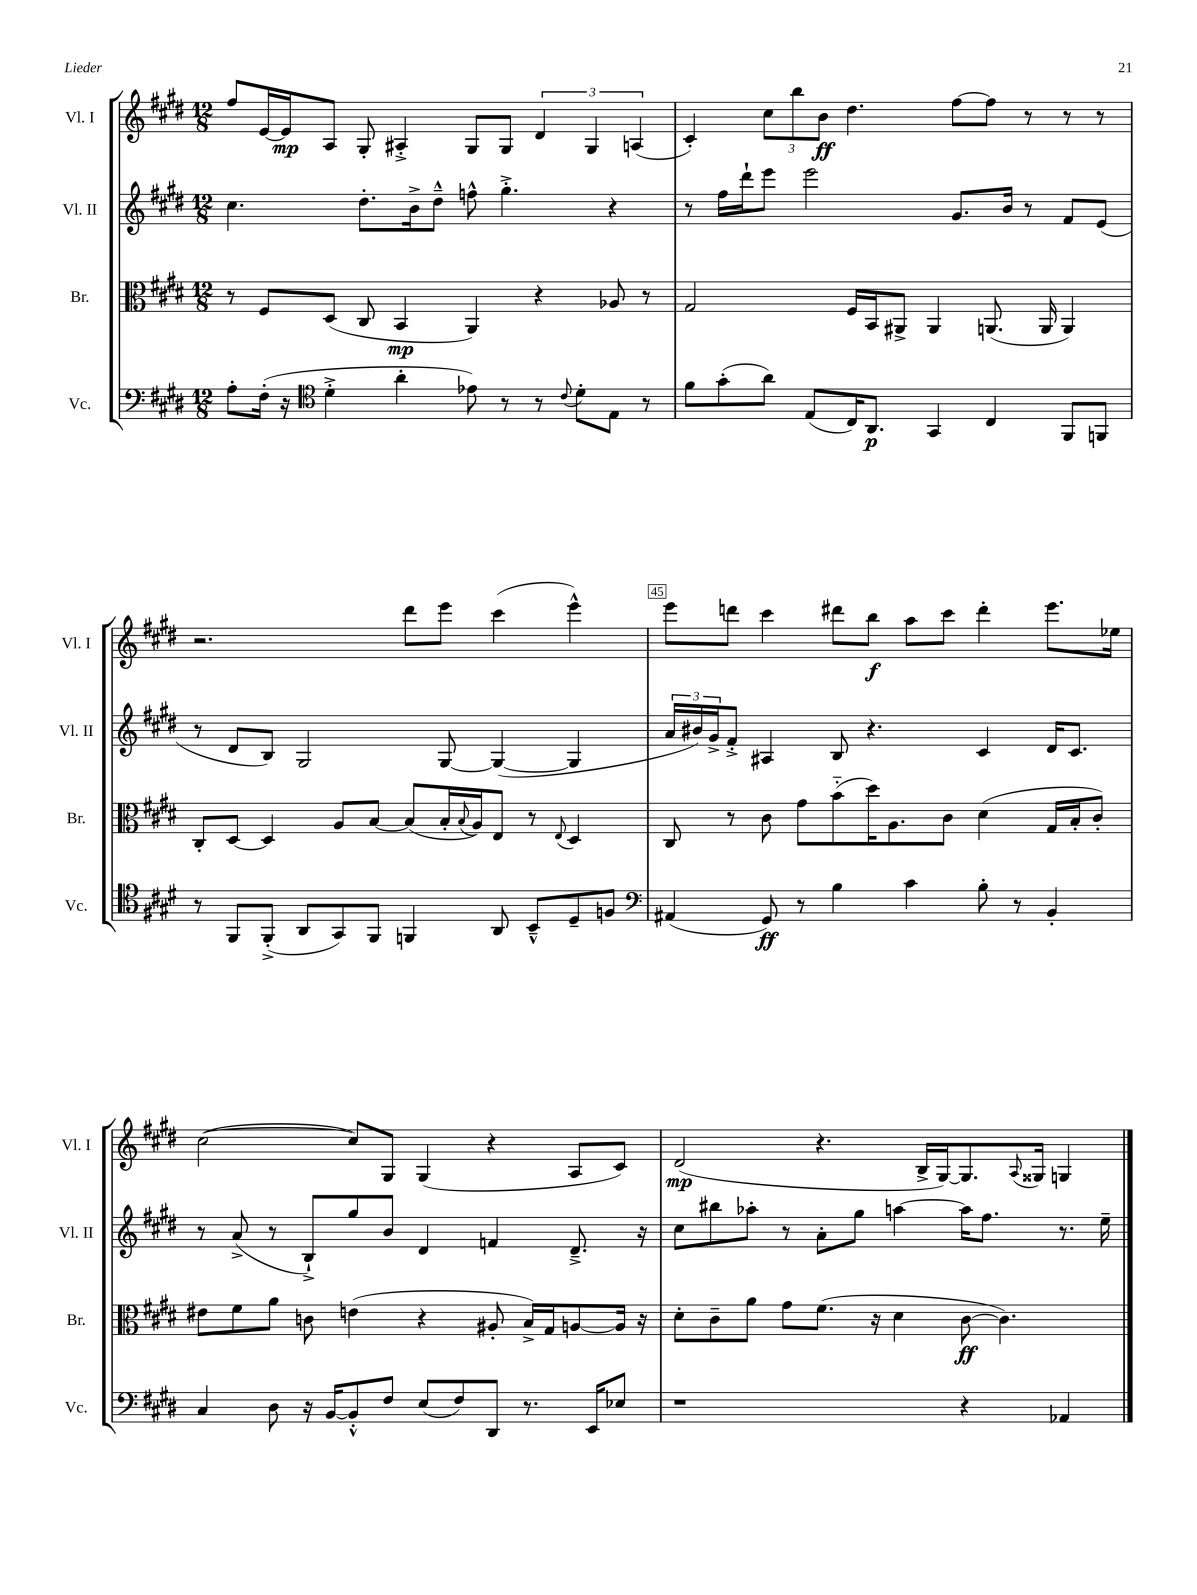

**kern	**dynam	**kern	**dynam	**kern	**kern	**dynam
*part4	*part4	*part3	*part3	*part2	*part1	*part1
*staff4	*staff4	*staff3	*staff3	*staff2	*staff1	*staff1
*I"Vc.	*	*I"Br.	*	*I"Vl. II	*I"Vl. I	*
*I'Vc.	*	*I'Br.	*	*I'Vl. II	*I'Vl. I	*
*clefF4	*	*clefC3	*	*clefG2	*clefG2	*
*k[f#c#g#d#]	*	*k[f#c#g#d#]	*	*k[f#c#g#d#]	*k[f#c#g#d#]	*
*M12/8	*	*M12/8	*	*M12/8	*M12/8	*
=42	=42	=42	=42	=42	=42	=42
8A'\L	.	8r	.	4.cc#\	8ff#/L	.
(16F#'\Jk	.	8F#/L	.	.	[16e/L	.
16r	.	.	.	.	16e/J]	mp
*clefC4	*	*	*	*	*	*
4d#'^\	.	(8D#/J	.	.	8A/J	.
.	.	8C#/	.	8.dd#'\L	8G#'/	.
4a'\	.	4BB/	mp	.	4A#X'^/	.
.	.	.	.	16b^\k	.	.
.	.	.	.	8dd#~^^\J	.	.
8e-X\)	.	4AA/)	.	8ffn^^\	8G#/L	.
8r	.	.	.	4.gg#'^\	8G#/J	.
8r	.	4r	.	.	6d#/	.
8qqc#/	.	.	.	.	.	.
8d#'\L	.	.	.	.	.	.
.	.	.	.	.	6G#/	.
8E\J	.	8A-X/	.	4r	.	.
.	.	.	.	.	(6An/	.
8r	.	8r	.	.	.	.
=43	=43	=43	=43	=43	=43	=43
8f#\L	.	2G#/	.	8r	4c#'/)	.
(8g#'\	.	.	.	16ff#\LL	.	.
.	.	.	.	16ddd#`\J	.	.
8a\J)	.	.	.	8eee\J	12cc#\L	.
.	.	.	.	.	12bb\	.
(8E/L	.	.	.	2eee\	.	.
.	.	.	.	.	12b\J	ff
16C#/K)	.	16F#/LL	.	.	4.dd#\	.
8.AA/J	p	16BB/J	.	.	.	.
.	.	8AA#X^/J	.	.	.	.
4GG#/	.	4AA#/	.	.	.	.
.	.	.	.	8.g#/L	[8ff#\L	.
4C#/	.	(8.AAn/	.	.	8ff#\J]	.
.	.	.	.	16b/Jk	.	.
.	.	.	.	8r	8r	.
.	.	16AA/	.	.	.	.
8FF#/L	.	4AA/)	.	8f#/L	8r	.
8FFn/J	.	.	.	(8e/J	8r	.
!!LO:LB:g=z
=44	=44	=44	=44	=44	=44	=44
8r	.	8C#'/L	.	8r	2.r	.
8FF#/L	.	[8D#/J	.	8d#/L	.	.
(8FF#'^/J	.	4D#/]	.	8B/J)	.	.
8AA/L	.	.	.	2G#/	.	.
8GG#/)	.	8A/L	.	.	.	.
8FF#/J	.	[8B/J	.	.	.	.
4FFn/	.	(8B/L]	.	.	8ddd#\L	.
.	.	16B'/L	.	[8G#/	8eee\J	.
.	.	8qqB/	.	.	.	.
.	.	16A/J)	.	.	.	.
8AA/	.	8E/J	.	(4G#/_	(4ccc#\	.
8BB~^^/L	.	8r	.	.	.	.
.	.	8qqE/	.	.	.	.
8D#~/	.	4D#/	.	4G#/]	4eee^^\)	.
8Fn/J	.	.	.	.	.	.
=45	=45	=45	=45	=45	=45	=45
*clefF4	*	*	*	*	*	*
(4AA#X/	.	8C#/	.	24a/LL	8eee\L	.
.	.	.	.	24b#X/)	.	.
.	.	.	.	24g#^/J	.	.
.	.	8r	.	8f#'^/J	8dddn\J	.
8GG#/)	ff	8c#\	.	4A#X/	4ccc#\	.
8r	.	8g#\L	.	.	.	.
4B\	.	(8b\	.	8B/	8ddd#X\L	.
.	.	16dd#\K)	.	4.r	8bb\J	f
.	.	8.A\	.	.	.	.
4c#\	.	.	.	.	8aa\L	.
.	.	8c#\J	.	.	8ccc#\J	.
8B'\	.	(4d#\	.	4c#/	4ddd#'\	.
8r	.	.	.	.	.	.
4BB'/	.	16G#/LL	.	16d#/KL	8.eee\L	.
.	.	16B'/J	.	8.c#/J	.	.
.	.	8c#'/J)	.	.	.	.
.	.	.	.	.	16ee-X\Jk	.
!!LO:LB:g=z
=46	=46	=46	=46	=46	=46	=46
4C#/	.	8e#X\L	.	8r	([2cc#\	.
.	.	8f#\	.	(8a^/	.	.
8D#\	.	8a\J	.	8r	.	.
16r	.	8cn\	.	8B`^/L)	.	.
[16BB/KL	.	.	.	.	.	.
8BB'^^/]	.	(4en\	.	8gg#/	8cc#/L])	.
8F#/J	.	.	.	8b/J	8G#/J	.
(8E/L	.	4r	.	4d#/	(4G#/	.
8F#/)	.	.	.	.	.	.
8DD#/J	.	8A#X'/	.	4fn/	4r	.
8.r	.	16B^/LL)	.	.	.	.
.	.	16G#/J	.	.	.	.
.	.	[8An/	.	8.d#~^/	8A/L	.
16EE/KL	.	.	.	.	.	.
8E-X/J	.	16A/Jk]	.	.	8c#/J)	.
.	.	16r	.	16r	.	.
=47	=47	=47	=47	=47	=47	=47
1r	.	8d#'\L	.	8cc#\L	(2d#/	mp
.	.	8c#~\	.	8bb#X\	.	.
.	.	8a\J	.	8aa-X'\J	.	.
.	.	8g#\L	.	8r	.	.
.	.	(8.f#\J	.	8a'\L	4.r	.
.	.	.	.	8gg#\J	.	.
.	.	16r	.	.	.	.
.	.	4d#\	.	[4aan\	.	.
.	.	.	.	.	16B^/LL	.
.	.	.	.	.	[16G#/J)	.
4r	.	[8c#\	ff	16aa\KL]	8.G#/]	.
.	.	.	.	8.ff#\J	.	.
.	.	4.c#\])	.	.	.	.
.	.	.	.	.	8qqA/	.
.	.	.	.	.	16G##X/Jk	.
4AA-X/	.	.	.	8.r	4Gn/	.
.	.	.	.	16ee~\	.	.
==	==	==	==	==	==	==
*-	*-	*-	*-	*-	*-	*-
